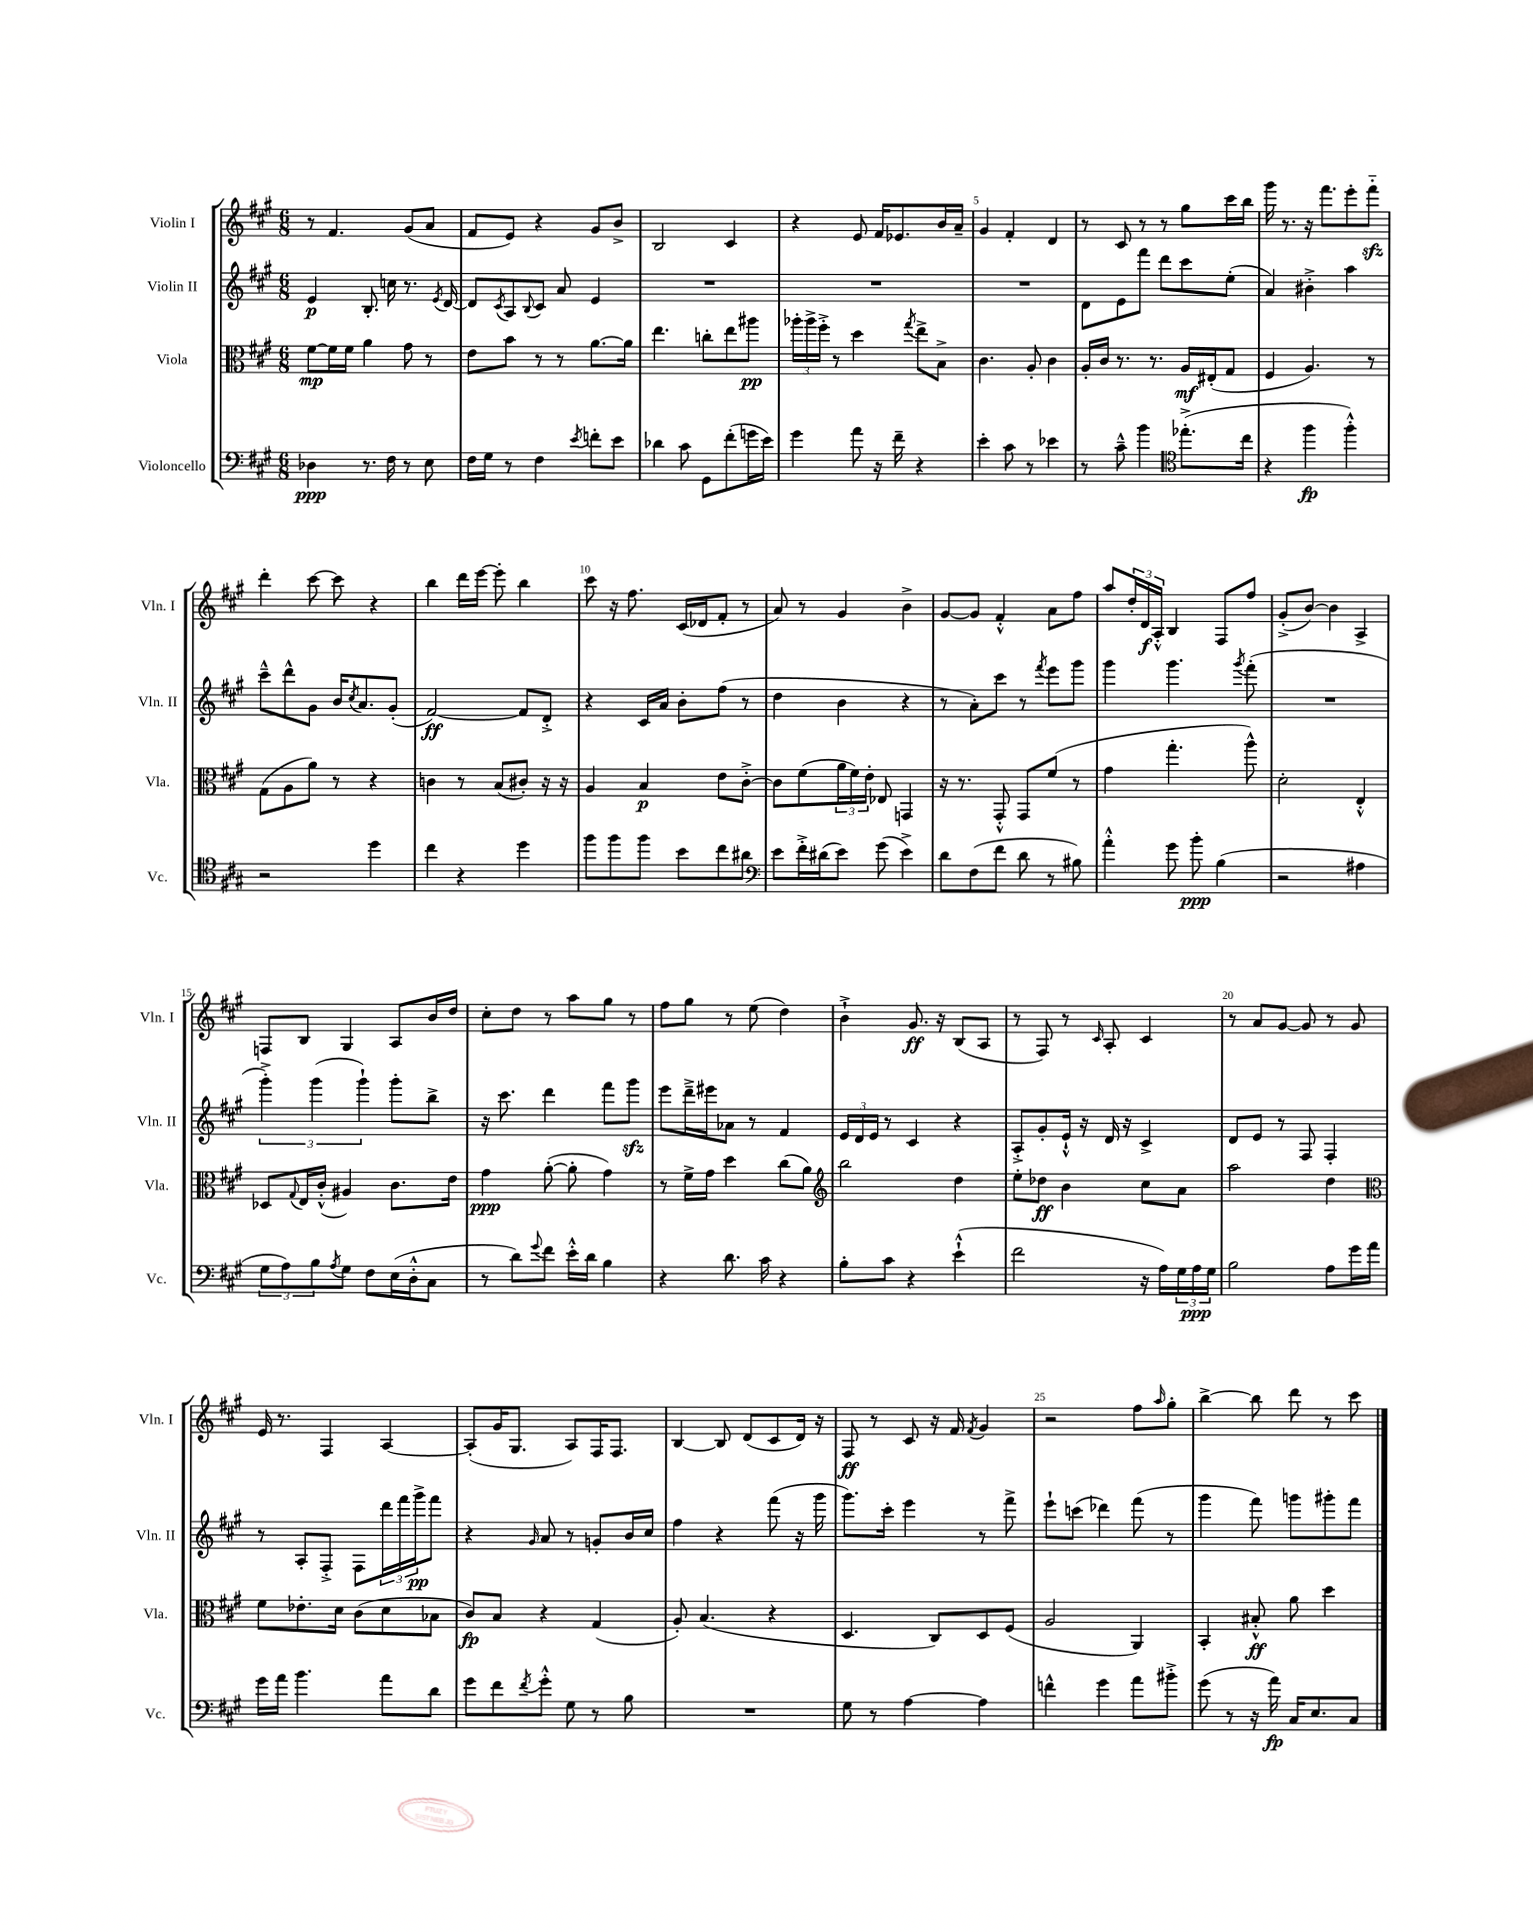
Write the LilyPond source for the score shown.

<<
\new StaffGroup <<
\new Staff = "s0" \with { instrumentName = "Violin I" shortInstrumentName = "Vln. I" } {
    \clef treble \key a \major \numericTimeSignature \time 6/8
    r8 fis'4. gis'8( a'8 |
    fis'8 e'8) r4 gis'8 b'8-> |
    b2 cis'4 |
    r4 e'8 fis'16 ees'8. b'16 a'16-- |
    gis'4 fis'4-. d'4 |
    r8 cis'8 r8 r8 gis''8 cis'''16 b''16 |
    gis'''16 r8. r16 fis'''8. e'''8-. fis'''8-_\sfz |
    d'''4-. cis'''8~ cis'''8 r4 |
    b''4 d'''16 e'''16~ e'''8-. b''4 |
    cis'''8 r16 fis''8. cis'16( des'16 fis'8-. r8 |
    a'8) r8 gis'4 b'4-> |
    gis'8~ gis'8 fis'4-.-^ a'8 fis''8 |
    a''8 \tuplet 3/2 { d''16-. d'16\f a16-.-^ } b4 fis8 fis''8 |
    gis'8-.->( b'8~) b'4 a4-> |
    f8 b8 gis4 a8 b'16 d''16 |
    cis''8-. d''8 r8 a''8 gis''8 r8 |
    fis''8 gis''8 r8 e''8( d''4) |
    b'4-!-> gis'8.\ff r16 b8( a8 |
    r8 fis8) r8 \grace { cis'16 } a8-. cis'4 |
    r8 a'8 gis'8~ gis'8 r8 gis'8 |
    e'16 r8. fis4 a4~ |
    a8-.( gis'16 gis8. a8) fis16 fis8. |
    b4~ b8 d'8( cis'8 d'16) r16 |
    fis8\ff r8 cis'8 r16 fis'16 \acciaccatura { fis'8 } gis'4 |
    r2 fis''8 \grace { a''16 } gis''8-. |
    b''4~-> b''8 d'''8 r8 cis'''8 \bar "|." |
}
\new Staff = "s1" \with { instrumentName = "Violin II" shortInstrumentName = "Vln. II" } {
    \clef treble \key a \major \numericTimeSignature \time 6/8
    e'4\p b8.-. c''16 r8. \acciaccatura { e'8 } d'16~ |
    d'8 \acciaccatura { cis'8 } a8 \appoggiatura { b8 } cis'8 a'8 e'4 |
    R2. |
    R2. |
    R2. |
    d'8 e'8 fis'''8 d'''8 cis'''8 e''8-.( |
    a'4) bis'4-.-> a''4 |
    cis'''8---^ d'''8-^ gis'8 b'16 \acciaccatura { cis''8 } a'8. gis'8-.( |
    fis'2~\ff) fis'8 d'8-.-> |
    r4 cis'16 a'16 b'8-. fis''8( r8 |
    d''4 b'4 r4 |
    r8 a'8-.) cis'''8 r8 \acciaccatura { fis'''8 } e'''8 gis'''8 |
    gis'''4 gis'''4. \acciaccatura { gis'''8 } fis'''8-.( |
    R2. |
    \tuplet 3/2 { gis'''4-.->) gis'''4( gis'''4-!) } gis'''8-. b''8-> |
    r16 cis'''8. d'''4 fis'''8 gis'''8\sfz |
    e'''8 d'''16---> eis'''16 aes'8 r8 fis'4 |
    \tuplet 3/2 { e'16 d'16 e'16 } r8 cis'4 r4 |
    a8-.-> gis'8-. e'16-!-^ r16 d'16 r16 cis'4-> |
    d'8 e'8 r8 fis8 fis4-. |
    r8 a8-. fis8-.-> fis8 \tuplet 3/2 { d'''16 fis'''16 gis'''16->\pp } fis'''8 |
    r4 \grace { gis'16 } a'8 r8 g'8-. b'16 cis''16 |
    fis''4 r4 fis'''8( r16 gis'''16 |
    gis'''8.) cis'''16-. e'''4 r8 fis'''8-> |
    e'''8-! c'''8( des'''4) fis'''8( r8 |
    gis'''4 fis'''8) g'''8 gis'''8-. fis'''8 \bar "|." |
}
\new Staff = "s2" \with { instrumentName = "Viola" shortInstrumentName = "Vla." } {
    \clef alto \key a \major \numericTimeSignature \time 6/8
    fis'8~\mp fis'16 fis'16 a'4 gis'8 r8 |
    e'8 b'8 r8 r8 a'8.~ a'16 |
    e''4. c''8-. e''8 ais''8\pp |
    \tuplet 3/2 { aes''16-. aes''16-> fis''16-.-> } r8 d''4 \acciaccatura { gis''8 } e''8-> b8-> |
    cis'4. a8-. cis'4 |
    a16-. cis'16 r8. r8. a16\mf eis16-.( gis8 |
    fis4 a4.) r8 |
    gis8( a8 a'8) r8 r4 |
    c'4 r8 b8( cis'8-.) r16 r16 |
    a4 b4\p e'8 cis'8~-.-> |
    cis'8 fis'8( \tuplet 3/2 { a'16 fis'16) e'16-. } ees8 g,4 |
    r16 r8. gis,8-.-^ gis,8 fis'8( r8 |
    gis'4 gis''4.-. a''8-^) |
    d'2-. e4-.-^ |
    des8 \appoggiatura { gis8 } e16 cis'16-.-^( ais4) cis'8. e'16 |
    gis'4\ppp a'8~-.( a'8-. gis'4) |
    r8 fis'16-> gis'16 d''4 cis''8( a'8) |
    \clef treble b''2 d''4 |
    e''8-. des''8\ff b'4 cis''8 a'8 |
    a''2 d''4 |
    \clef alto fis'8 ees'8.-. d'16 cis'8( d'8 bes8 |
    cis'8\fp) b8 r4 gis4( |
    a8-.) b4.( r4 |
    d4. cis8) d8 fis8( |
    a2 a,4) |
    b,4-. bis8-.-^\ff a'8 d''4 \bar "|." |
}
\new Staff = "s3" \with { instrumentName = "Violoncello" shortInstrumentName = "Vc." } {
    \clef bass \key a \major \numericTimeSignature \time 6/8
    des4\ppp r8. fis16 r8 e8 |
    fis16 gis16 r8 fis4 \acciaccatura { e'8 } f'8-. e'8 |
    des'4 cis'8 gis,8 fis'8-.( g'16 e'16) |
    gis'4 a'8 r16 fis'16-- r4 |
    e'4-. cis'8 r8 ees'4 |
    r8 cis'8---^ b'4 \clef tenor ees''8.-.->( cis''16 |
    r4 fis''4\fp fis''4-.-^) |
    r2 d''4 |
    cis''4 r4 d''4 |
    fis''8 fis''8 fis''8 b'8 cis''8 ais'8 |
    \clef bass e'8 fis'16-.-> dis'16( e'8) gis'8( e'4->) |
    d'8 fis8( fis'8 d'8 r8 bis8) |
    a'4-.-^ gis'8 b'8-.\ppp b4( |
    r2 ais4 |
    \tuplet 3/2 { gis8 a8) b8 } \acciaccatura { a8 } gis8 fis8 e16( d16-.-^ cis8 |
    r8 d'8) \appoggiatura { gis'8 } fis'8 e'16-.-^ d'16 b4 |
    r4 d'8. cis'16 r4 |
    b8-. cis'8 r4 e'4-!-^( |
    fis'2 r16 a16) \tuplet 3/2 { gis16 a16\ppp gis16 } |
    b2 a8 gis'16 a'16 |
    gis'16 a'16 b'4. a'8 d'8 |
    gis'8 fis'8 \acciaccatura { fis'8 } gis'8-.-^ gis8 r8 b8 |
    R2. |
    gis8 r8 a4~ a4 |
    f'4-^ gis'4 a'8 bis'8-.-> |
    gis'8( r8 r16 a'16\fp) cis16 e8. cis8 \bar "|." |
}
>>
>>
\layout { \context { \Score \override BarNumber.break-visibility = ##(#f #t #t) barNumberVisibility = #(every-nth-bar-number-visible 5) } }
